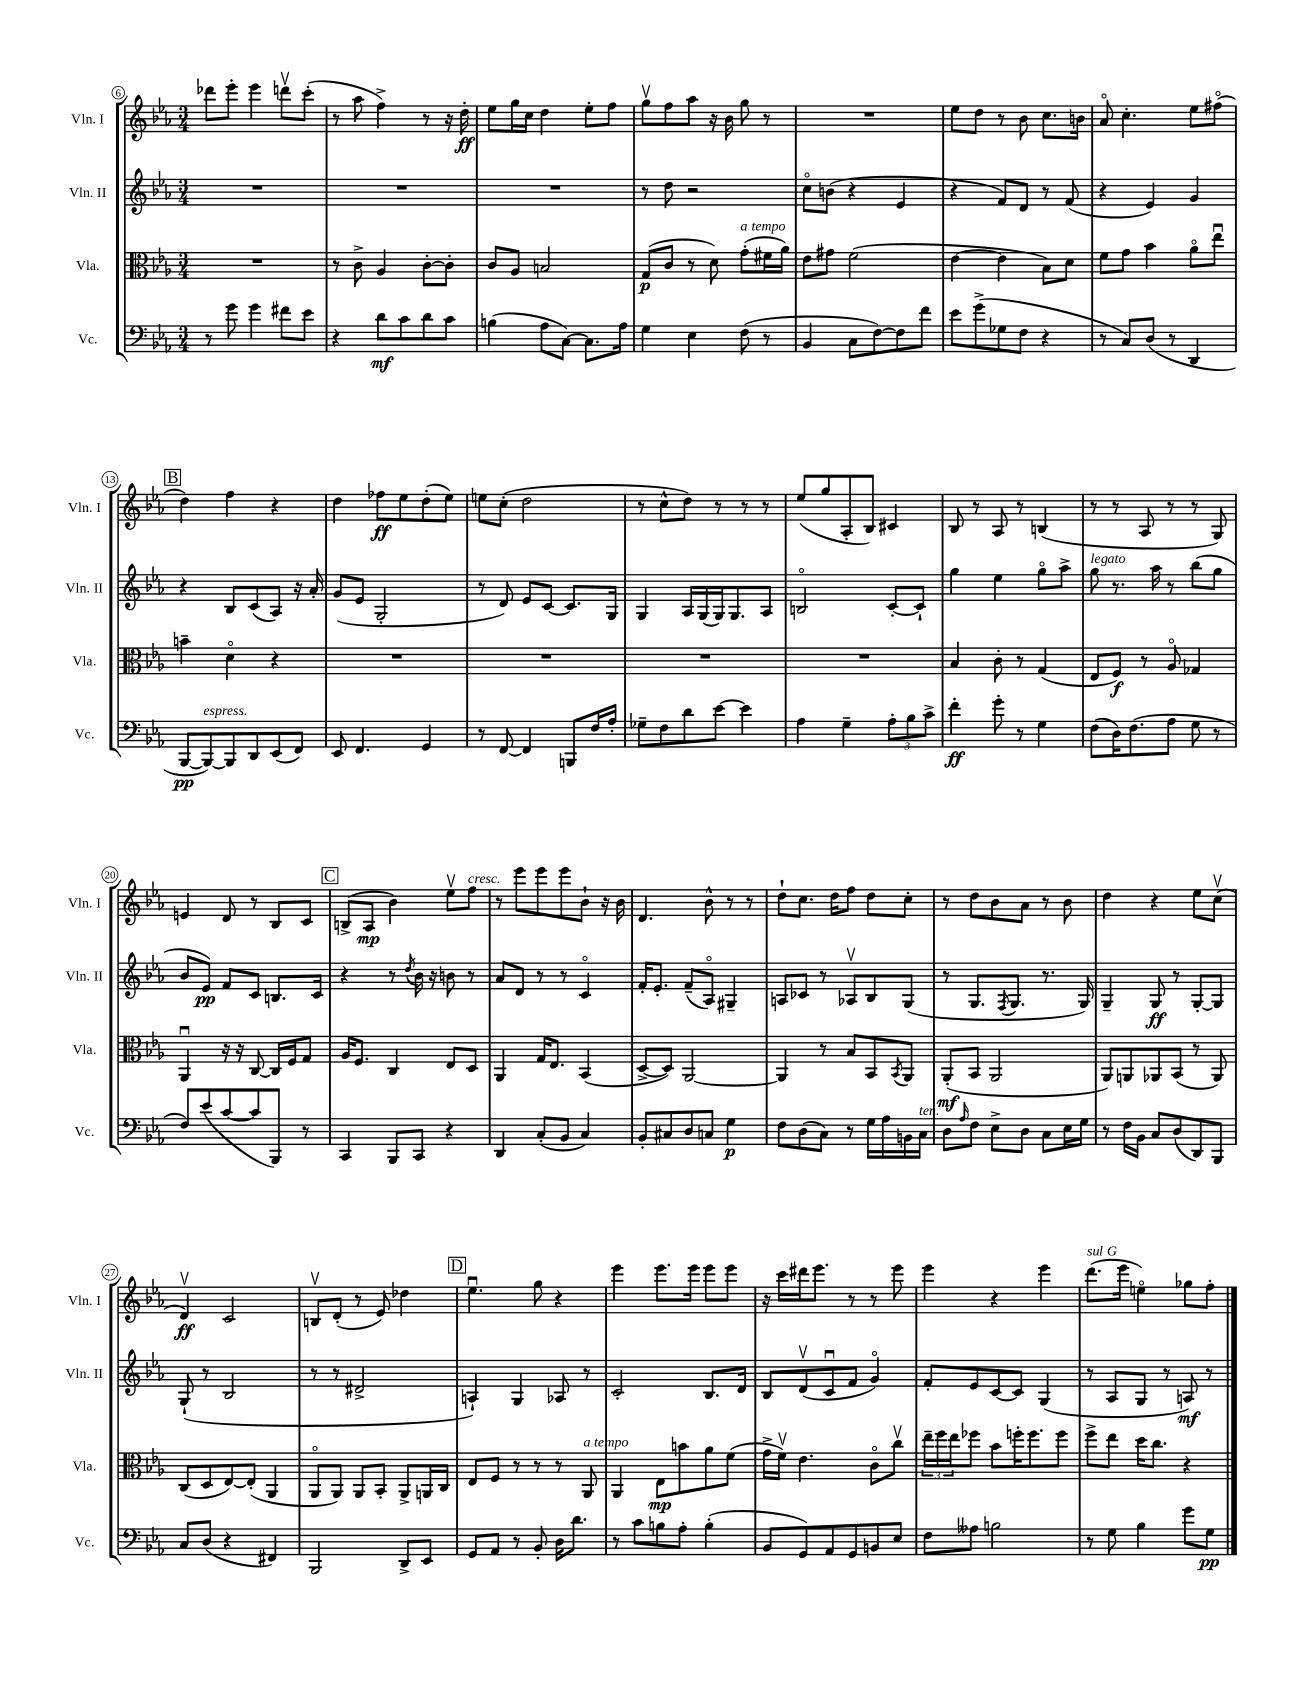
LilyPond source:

<<
\new StaffGroup <<
\new Staff = "s0" \with { instrumentName = "Vln. I" shortInstrumentName = "Vln. I" } {
    \clef treble \key ees \major \numericTimeSignature \time 3/4
    des'''8 ees'''8-. ees'''4 d'''8\upbow c'''8-.( |
    r8 aes''8 f''4->) r8 r16 d''16-.\ff |
    ees''8 g''16 c''16 d''4 ees''8-. f''8 |
    g''8\upbow f''8 aes''8 r16 bes'16 g''8 r8 |
    R2. |
    ees''8 d''8 r8 bes'8 c''8. b'16 |
    aes'8\flageolet c''4.-. ees''8 fis''8\flageolet( |
    \mark \markup { \box "B" } d''4) f''4 r4 |
    d''4 fes''8\ff ees''8 d''8-.( ees''8) |
    e''8 c''8-.( d''2 |
    r8 c''8-^ d''8) r8 r8 r8 |
    ees''8( g''8 aes8-. bes8) cis'4 |
    bes8 r8 aes8 r8 b4( |
    r8 r8 aes8 r8 r8 g8) |
    e'4 d'8 r8 bes8 c'8 |
    \mark \markup { \box "C" } b8->( aes8\mp bes'4) ees''8\upbow f''8^\markup { \italic "cresc." } |
    r8 ees'''8 ees'''8 ees'''8 bes'8-! r16 bes'16 |
    d'4. bes'8-^ r8 r8 |
    d''8-! c''8. d''16 f''8 d''8 c''8-. |
    r8 d''8 bes'8 aes'8 r8 bes'8 |
    d''4 r4 ees''8 c''8\upbow( |
    d'4\upbow\ff) c'2 |
    b8\upbow d'8-.( r8 ees'8) des''4 |
    \mark \markup { \box "D" } ees''4.\downbow g''8 r4 |
    ees'''4 ees'''8. ees'''16 ees'''8 ees'''8 |
    r16 c'''16 dis'''16 ees'''8. r8 r8 ees'''8 |
    ees'''4 r4 ees'''4 |
    d'''8.^\markup { \italic "sul G" }( ees'''16 e''4\flageolet) ges''8 f''8-. \bar "|." |
}
\new Staff = "s1" \with { instrumentName = "Vln. II" shortInstrumentName = "Vln. II" } {
    \clef treble \key ees \major \numericTimeSignature \time 3/4
    R2. |
    R2. |
    R2. |
    r8 d''8 r2 |
    c''8\flageolet b'8( r4 ees'4 |
    r4 f'8) d'8 r8 f'8( |
    r4 ees'4) g'4 |
    \mark \markup { \box "B" } r4 bes8 c'8( aes8) r16 aes'16-. |
    g'8( ees'8 g2-. |
    r8 d'8) ees'8 c'8~ c'8. g16 |
    g4 aes16 g16( g16) g8. aes8 |
    b2\flageolet c'8~-. c'8-! |
    g''4 ees''4 g''8\flageolet aes''8-> |
    g''8^\markup { \italic "legato" } r8. aes''16 r8 bes''8( g''8 |
    bes'8 ees'8\pp) f'8 c'8 b8. c'16 |
    \mark \markup { \box "C" } r4 r8 \acciaccatura { d''8 } bes'16 r16 b'8 r8 |
    aes'8 d'8 r8 r8 c'4\flageolet |
    f'16-. ees'8.-. f'8--( aes8\flageolet) gis4-- |
    a8 ces'8 r8 aes8\upbow bes8 g8( |
    r8 g8. \acciaccatura { f8 } g8. r8. g16) |
    g4-- g8\ff r8 g8~-. g8 |
    g8-!( r8 bes2 |
    r8 r8 dis'2-> |
    \mark \markup { \box "D" } a4-!) g4 aes8 r8 |
    c'2-. bes8. d'16 |
    bes8 d'8\upbow( c'8\downbow f'8 g'4\flageolet) |
    f'8-. ees'8 c'8~ c'8 g4( |
    r8 aes8 g8 r8 a8\mf) r8 \bar "|." |
}
\new Staff = "s2" \with { instrumentName = "Vla." shortInstrumentName = "Vla." } {
    \clef alto \key ees \major \numericTimeSignature \time 3/4
    R2. |
    r8 c'8-> aes4 c'8~-. c'8-. |
    c'8 aes8 b2 |
    g8\p( c'8 r8 d'8) g'8-.^\markup { \italic "a tempo" }( fis'16 aes'16) |
    ees'8 gis'8 f'2( |
    ees'4~ ees'4 bes8) d'8 |
    f'8 g'8 bes'4 aes'8\flageolet ees''8\downbow |
    \mark \markup { \box "B" } b'4-- d'4\flageolet r4 |
    R2. |
    R2. |
    R2. |
    R2. |
    bes4 c'8-. r8 g4( |
    ees8 f8\f) r8 aes8\flageolet ges4 |
    aes,4\downbow r16 r16 c8~ c16 f16 g8 |
    \mark \markup { \box "C" } aes16 f8. c4 ees8 d8 |
    aes,4 g16 ees8. bes,4( |
    d8~-> d8) aes,2~ |
    aes,4 r8 bes8 bes,8 \acciaccatura { bes,8 } aes,8 |
    aes,8-.\mf( bes,8 aes,2 |
    aes,8) a,8 aes,8 bes,8( r8 aes,8) |
    c8( d8 ees8~) ees8-.( aes,4 |
    aes,8\flageolet aes,8) aes,8 bes,8-. aes,8-> a,16 c16 |
    \mark \markup { \box "D" } ees8 f8 r8 r8 r8 aes,8^\markup { \italic "a tempo" } |
    aes,4 ees8\mp b'8 aes'8 f'8( |
    g'16-> f'16\upbow) ees'4. c'8\flageolet c''8\upbow |
    \tuplet 3/2 { ees''16-- f''16 ees''16 } fes''8 bes'8 f''16-. f''8. f''8 |
    f''8-> ees''8 d''16 c''8. r4 \bar "|." |
}
\new Staff = "s3" \with { instrumentName = "Vc." shortInstrumentName = "Vc." } {
    \clef bass \key ees \major \numericTimeSignature \time 3/4
    r8 g'8 g'4 fis'8 ees'8 |
    r4 d'8\mf c'8 d'8 c'8 |
    b4( aes8 c8~) c8. aes16 |
    g4 ees4 f8( r8 |
    bes,4 c8 f8~) f8 f'8 |
    ees'8 g'8->( ges8 f8 r4 |
    r8 c8) d8( r8 d,4 |
    \mark \markup { \box "B" } bes,,8~\pp bes,,8~^\markup { \italic "espress." }) bes,,8 d,8 ees,8( f,8) |
    ees,8 f,4. g,4 |
    r8 f,8~ f,4 b,,8 f16 aes16-. |
    ges8-- f8 d'8 ees'8~ ees'4 |
    aes4 g4-- \tuplet 3/2 { aes8-. bes8 c'8-> } |
    f'4-.\ff g'8-. r8 g4 |
    f8( d16) f8.( aes8 g8 r8 |
    f8) ees'8( c'8~ c'8 bes,,8) r8 |
    \mark \markup { \box "C" } c,4 bes,,8 c,8 r4 |
    d,4 c8-.( bes,8 c4) |
    bes,8-. cis8 d8 c8 g4\p |
    f8 d8( c8) r8 g16 aes16 b,16 c16^\markup { \italic "ten." } |
    d8 \grace { aes16 } f8 ees8-> d8 c8 ees16 g16 |
    r8 f16 bes,16 c8 d8( d,8) bes,,8 |
    c8 d8( r4 fis,4) |
    bes,,2 d,8-> ees,8 |
    \mark \markup { \box "D" } g,8 aes,8 r8 bes,8-. d16 d'8. |
    r8 c'8 b8 aes8-. b4-.( |
    bes,8 g,8) aes,8 g,8 b,8 ees8 |
    f8 aeses8 b2 |
    r8 g8 bes4 g'8 g8\pp \bar "|." |
}
>>
>>
\layout { \context { \Score currentBarNumber = #6 \override BarNumber.stencil = #(make-stencil-circler 0.1 0.3 ly:text-interface::print) } }
